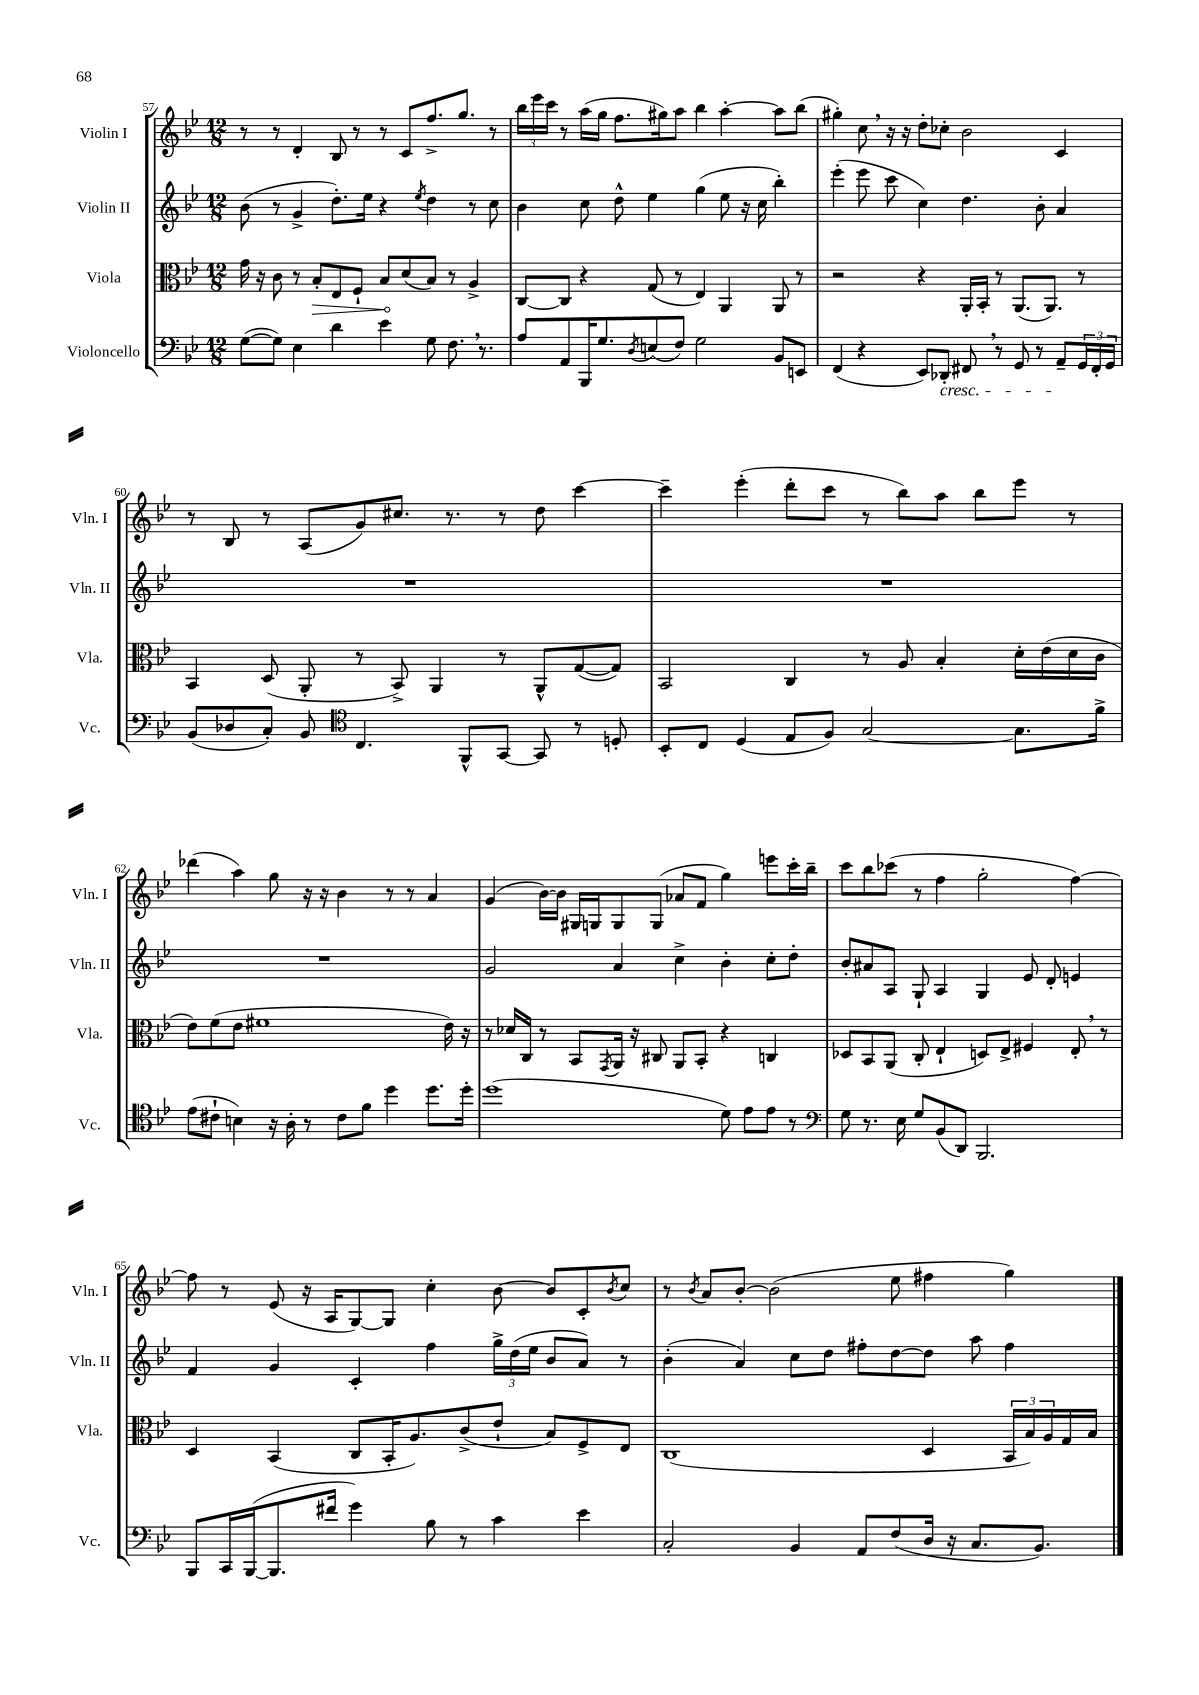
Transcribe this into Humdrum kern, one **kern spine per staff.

**kern	**kern	**kern	**kern
*staff4	*staff3	*staff2	*staff1
*clefF4	*clefC3	*clefG2	*clefG2
*k[b-e-]	*k[b-e-]	*k[b-e-]	*k[b-e-]
*M12/8	*M12/8	*M12/8	*M12/8
([8G	16g	(8b-	8r
.	16r	.	.
8G])	8c	8r	8r
4E-	8r	4g^	4d'
.	8B-'	.	.
4d	8E-	8.dd')	8B-
.	8F`	.	8r
.	.	16ee-	.
4e-	8B-	4r	8r
.	(8d	.	8c
.	.	8qee-	.
8G	8B-)	4dd	8.ff^
8.F	8r	.	.
.	.	.	8.gg
.	4A^	8r	.
8.r	.	.	.
.	.	8cc	8r
=	=	=	=
8A	[8C	4b-	24bb-
.	.	.	24eee-
.	.	.	24ccc
8AA	8C]	.	8r
16BBB-	4r	8cc	(16aa
8.G	.	.	16gg
.	.	8dd^^	8.ff
8qD	.	.	.
(8E	(8G	4ee-	.
.	.	.	16gg#)
8F)	8r	.	8aa
2G	4E-)	(4gg	4bb-
.	4AA	8ee-	[4aa'
.	.	16r	.
.	.	16cc	.
8BB-	8AA	4bb-')	8aa]
8EE	8r	.	(8bb-
=	=	=	=
(4FF	2r	(4eee-'	4gg#')
4r	.	8eee-	8cc
.	.	8ccc	16r
.	.	.	16r
8EE-)	4r	4cc)	8dd'
8DD-'	.	.	8cc-'
8FF#	16AA'	4.dd	2b-
.	16BB-'	.	.
8r	8r	.	.
8GG	(8.AA	.	.
8r	.	8b-'	.
.	8.AA)	.	.
8AA~	.	4a	4c
24GG	8r	.	.
24FF#'	.	.	.
24GG	.	.	.
=	=	=	=
(8BB-	4BB-	1.r	8r
8D-	.	.	8B-
8C')	(8D	.	8r
8BB-	8AA'	.	(8A
*clefC4	*	*	*
4.C	8r	.	8g)
.	8BB-^)	.	8.cc#
.	4AA	.	.
.	.	.	8.r
8FF^^	.	.	.
[8GG	8r	.	8r
8GG]	8AA^^	.	8dd
8r	([8G	.	[4ccc
8D'	8G])	.	.
=	=	=	=
8BB-'	2BB-	1.r	4ccc~]
8C	.	.	.
(4D	.	.	(4eee-'
8E-	4C	.	8ddd'
8F)	.	.	8ccc
[2G	8r	.	8r
.	8A	.	8bb-)
.	4B-'	.	8aa
.	.	.	8bb-
8.G]	16d'	.	8eee-
.	(16e-	.	.
.	16d	.	8r
16f^	16c	.	.
=	=	=	=
(8e-	8e-)	1.r	(4ddd-
8c#`	(8f	.	.
4B)	8e-	.	4aa)
.	1f#	.	.
16r	.	.	8gg
16A'	.	.	.
8r	.	.	16r
.	.	.	16r
8c#	.	.	4b-
8f	.	.	.
4dd	.	.	8r
.	.	.	8r
8.dd	.	.	4a
.	16e-)	.	.
16dd'	16r	.	.
=	=	=	=
(1dd	8r	2g	(4g
.	16d-	.	.
.	16C	.	.
.	8r	.	[16b-)
.	.	.	16b-]
.	8BB-	.	16G#
.	.	.	16G
.	8qGG	.	.
.	16AA	4a	8G
.	16r	.	.
.	8C#	.	(8G
.	8AA	4cc^	8a-
.	8BB-'	.	8f
8d)	4r	4b-'	4gg)
8e-	.	.	.
8e-	4C	8cc'	8eee
8r	.	8dd'	16ccc'
.	.	.	16bb-~
=	=	=	=
*clefF4	*	*	*
8G	8D-	8b-'	8ccc
8.r	8BB-	8a#	8bb-
.	(8AA	8A	(8ccc-
16E-	.	.	.
8G	8C'	8G`	8r
(8BB-	4E-`	4A	4ff
8DD)	.	.	.
2.BBB-	8D)	4G	2gg'
.	8E-^	.	.
.	4F#	8e-	.
.	.	8d'	.
.	8E-'	4e	[4ff)
.	8r	.	.
=	=	=	=
8BBB-	4D	4f	8ff]
16CC	.	.	8r
([16BBB-	.	.	.
8.BBB-]	(4BB-	4g	(8e-
.	.	.	16r
16f#	.	.	16A
4g)	8C	4c'	[8G)
.	16BB-'	.	8G]
.	8.A)	.	.
8B-	.	4ff	4cc'
8r	(8c^	.	.
4c	8e-`	24gg^	[8b-
.	.	(24dd	.
.	.	24ee-	.
.	8B-)	8b-	8b-]
4e-	8F^	8a)	8c'
.	.	.	8qb-
.	8E-	8r	8cc
=	=	=	=
2C'	(1C	(4b-'	8r
.	.	.	8qb-
.	.	.	8a
.	.	4a)	[8b-'
.	.	.	(2b-]
4BB-	.	8cc	.
.	.	8dd	.
8AA	.	8ff#'	.
(8F	.	[8dd	8ee-
16D	4D	8dd]	4ff#
16r	.	.	.
8.C	.	8aa	.
.	24BB-	4ff#	4gg)
.	24B-)	.	.
8.BB-)	.	.	.
.	24A	.	.
.	16G	.	.
.	16B-	.	.
==	==	==	==
*-	*-	*-	*-
